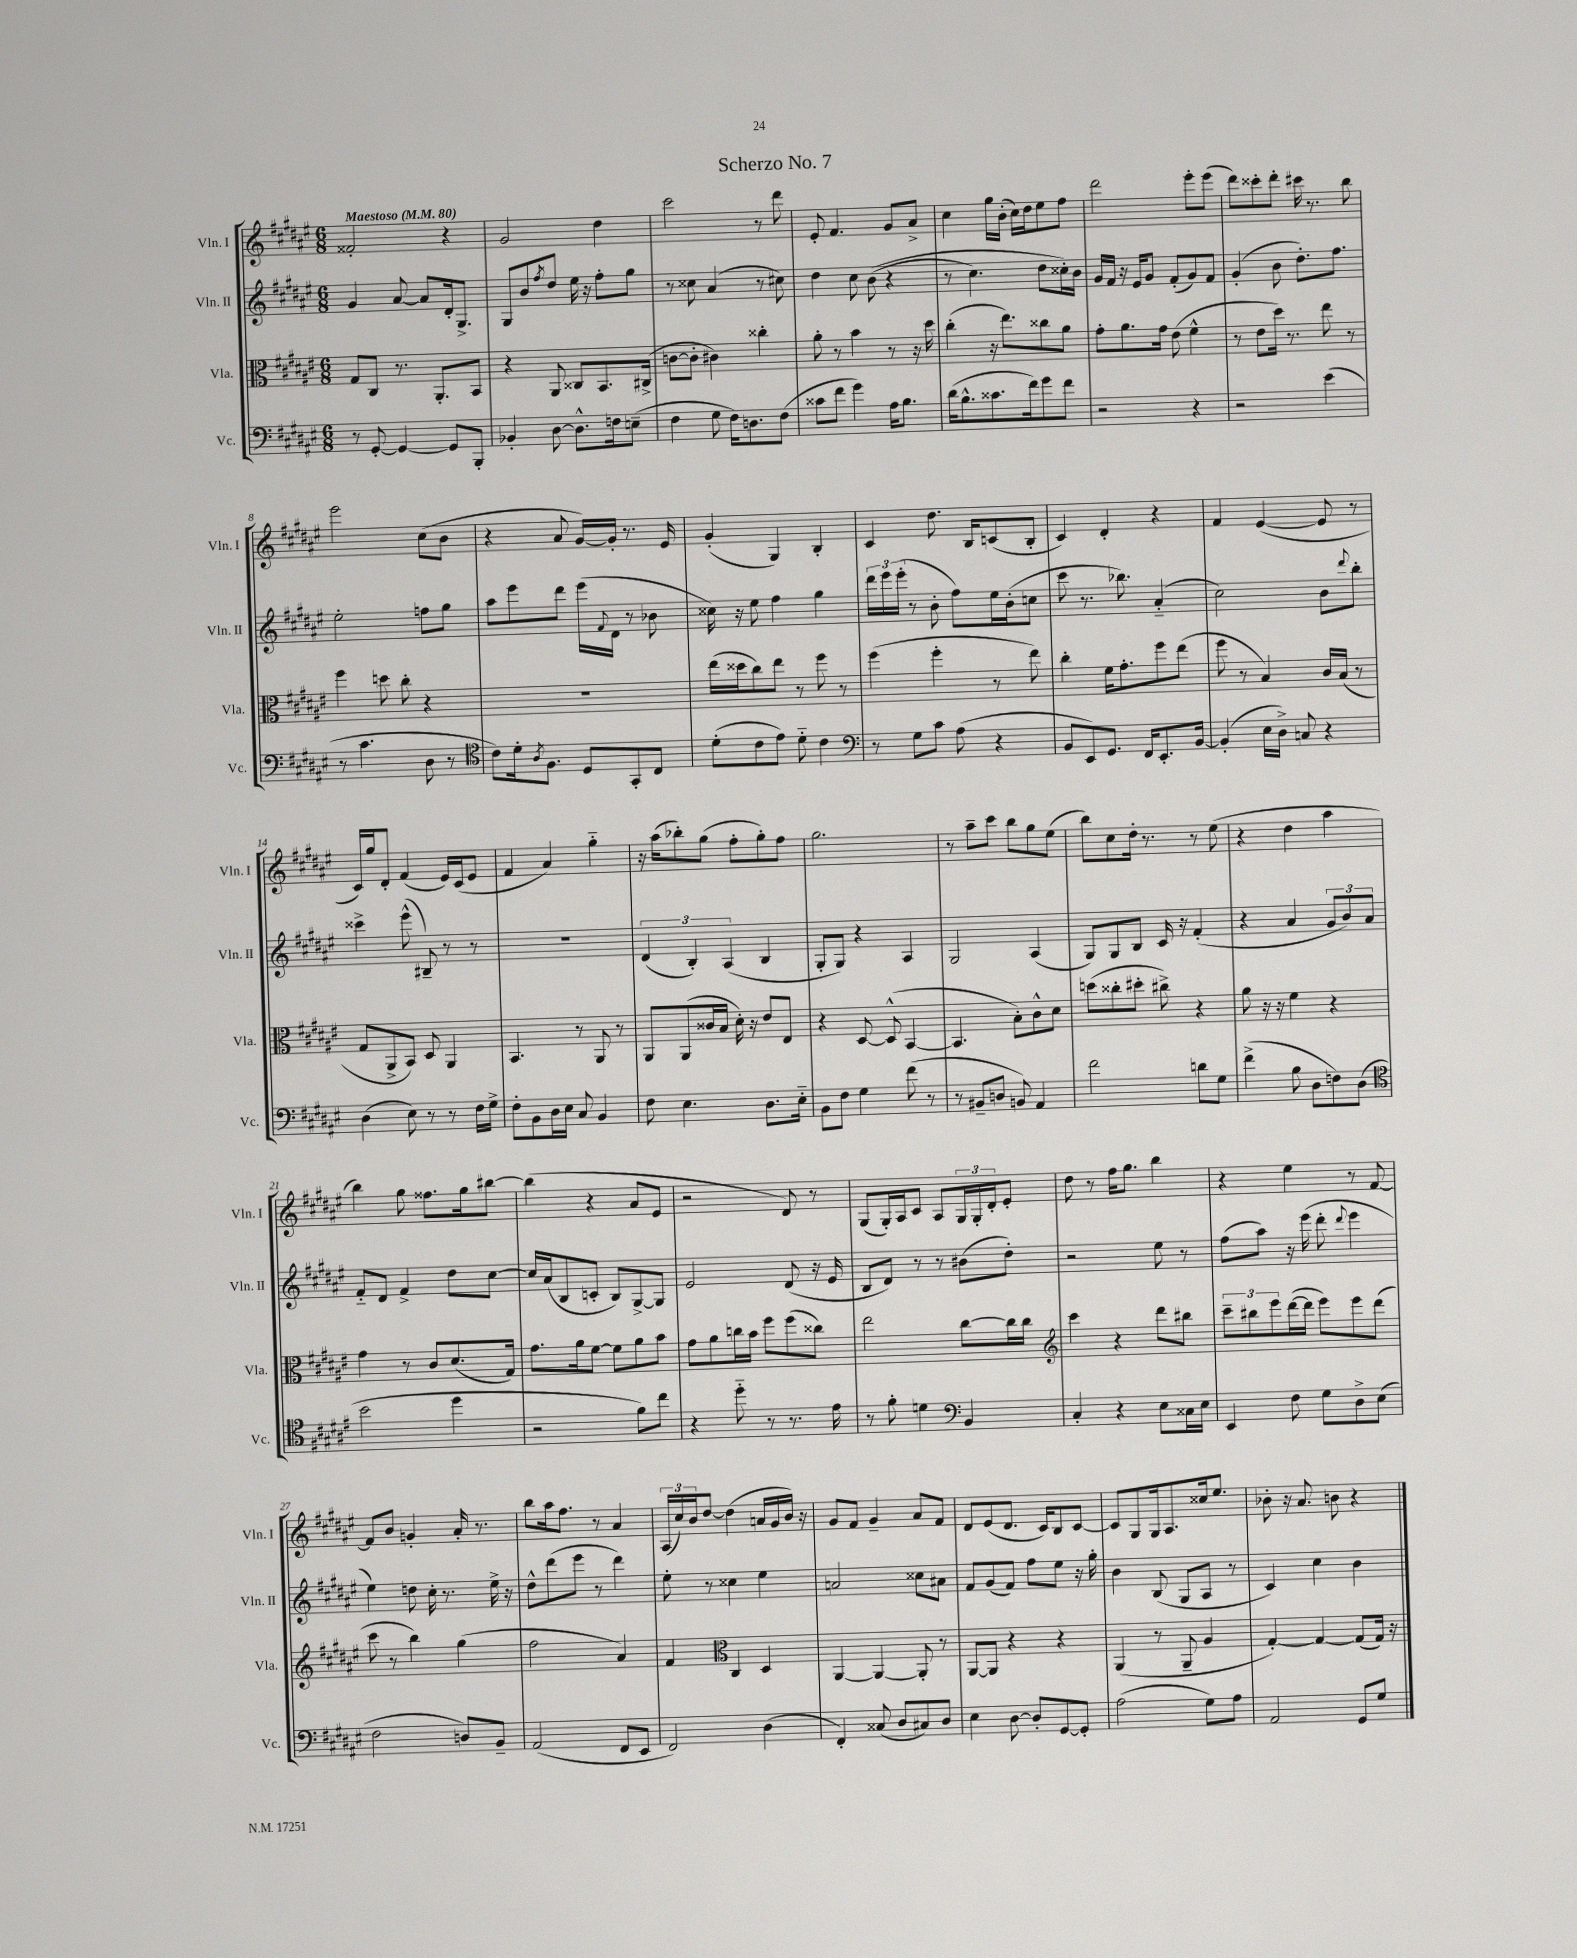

**kern	**kern	**kern	**kern
*staff4	*staff3	*staff2	*staff1
*clefF4	*clefC3	*clefG2	*clefG2
*k[f#c#g#d#a#e#]	*k[f#c#g#d#a#e#]	*k[f#c#g#d#a#e#]	*k[f#c#g#d#a#e#]
*M6/8	*M6/8	*M6/8	*M6/8
*MM80	*MM80	*MM80	*MM80
8r	8G#/L	4g#/	2f##'/
[8GG#'/	8C#/J	.	.
4GG#/_	8.r	[8a#/	.
.	.	8a#/]L	.
.	8.AA#'/L	.	.
8GG#/]L	.	16d#'/k	4r
.	.	8.G#^/J	.
8BBB'/J	8BB/J	.	.
=	=	=	=
4BB-'/	4r	8G#/L	2g#/
.	.	8b/	.
.	.	8qff#/	.
[8D#\	8AA#/	8dd#/J	.
8.D#^^\]L	8C##/L	16ee#\	.
.	.	16r	.
.	8.BB/	8ff#'\L	4dd#\
16F\k	.	.	.
(8E~\J	.	8gg#\J	.
.	(16C#^/Jk	.	.
=	=	=	=
4F#\	[8c\L	8r	2ccc#\
.	8c'\]J	8cc##\	.
8G#\	4c#\)	(4a#/	.
16F#\LK)	.	.	.
8.D\	.	.	.
.	4cc##'\	8r	8r
(8F#\J	.	8cc#\)	8ddd#\
=	=	=	=
8c##\L	8a#'\	4dd#\	8e#'/
8f#\J	8r	.	4.f#/
4g#\)	4b\	8cc#\	.
.	.	&((8b\	.
16A#\LK	8r	4r	8g#/L
8.B\J	.	.	.
.	16r	.	8a#^/J
.	16dd#\	.	.
=	=	=	=
(16d#\LK	(4cc#'\	8r	4cc#\
8.B^^\	.	.	.
.	.	4.cc#\)	.
8.c##\	16r	.	16gg#\LL
.	8.ee#\L)	.	(16b'\JJ
.	.	.	16cc#\LL)
16f#\k)	.	.	16dd#\J
8g#\	8cc##\	8dd#\L	8ee#\
8f#\J	8a#\J	16cc##'\L&)	8ff#\J
.	.	16b\JJ	.
=	=	=	=
2r	8g#'\L	16g#/LL	2ddd#\
.	.	16f#/JJ	.
.	8.a#\	16r	.
.	.	16e#/LK	.
.	.	8g#/J	.
.	16g#\Jk	.	.
.	(8e#\	(8f#'/L	.
4r	4f#^^\	8g#/)	8eee#'\L
.	.	8f#/J	(8eee#\J
=	=	=	=
2r	8r	(4g#'/	8ddd#\L)
.	8e#\L	.	8ccc##'\
.	16dd#\Jk)	8b\	8ddd#'\J
.	8.r	.	.
.	.	8.dd#'\L)	16ccc#\
.	.	.	8.r
(4e#\	8ee#\	.	.
.	.	8.ff#\J	.
.	8r	.	8bb\
=	=	=	=
8r	4ff#\	2ee#'\	2eee#\
4.c#\	.	.	.
.	8dd\	.	.
.	8cc#'\	.	.
8D#\	4r	8ff\L	(8cc#\L
8r	.	8gg#\J	8b\J
=	=	=	=
*clefC4	*	*	*
8c#\L)	2.r	8aa#\L	4r
16d#'\k	.	8eee#\	.
8qA#/	.	.	.
8.F#\J	.	.	.
.	.	8ddd#\J	8a#/
8D#/L	.	(16eee#\LL	[16g#/LL)
.	.	8qqf#/	.
.	.	16d#\JJ	16g#'/]JJ
8GG#'/	.	8r	8.r
8C#/J	.	8b-\	.
.	.	.	16e#/
=	=	=	=
(8d#'\L	(16ee#\LL	16cc##\)	(4g#'/
.	16dd##\J	16r	.
8c#\	8cc#\)	8ee#\	.
8e#\J)	8ee#\J	4ff#\	4G#/)
8d#'~\	8r	.	.
4c#\	8ff#\	4gg#\	4B'/
.	8r	.	.
=	=	=	=
*clefF4	*	*	*
8r	(4ff#\	24ddd#\LL	4c#/
.	.	24eee#\	.
.	.	(24eee#'\JJ	.
8G#\L	.	8r	.
8c#\J	4ff#'\	8b'\	8.dd#\
(8A#\	.	8ff#\L)	.
.	.	.	16B/LK
4r	8r	16ee#\L	(8c/
.	.	(16b'\J	.
.	8ee#\)	8cc\J	8B'/J
=	=	=	=
8BB/L	4cc#'\	8ccc#\	4c#/)
8EE#/)	.	8.r	.
8.GG#/J	16f#\LK	.	4d#'/
.	8.g#'\	8.bb-\)	.
16FF#/LK	.	.	.
8.EE#'/	8ff#\	(4a#'~/	4r
.	(8ee#\J	.	.
[16BB/Jk	.	.	.
=	=	=	=
(4BB'/]	8ff#\	2cc#\)	4f#/
.	8r	.	.
16E#\LL	4B/)	.	([4e#/
16D#^\JJ)	.	.	.
8C/	.	.	.
4r	16c#/LL	8b\L	8e#/]
.	(16B/JJ	.	.
.	.	8qqddd#/	.
.	8r	8bb'\J	8r
=	=	=	=
(4D#\	8G#/L	4ccc##^\	16c#/LL)
.	.	.	16gg#/J
.	8AA#^/	.	8d#'/J
8E#\)	8BB/J)	(8eee#^^\	(4f#/
8r	8D#/	8B#~/)	.
8r	4AA#/	8r	16e#/LL)
.	.	.	(16c#/J
16F#\LL	.	8r	8e#/J
16G#^\JJ	.	.	.
=	=	=	=
8F#'\L	4.BB/	2.r	4f#/
8BB\	.	.	.
16D#\L	.	.	4a#/)
16E#\JJ	.	.	.
8C#/	8r	.	.
4BB/	8AA#/	.	4gg#'~\
.	8r	.	.
=	=	=	=
8F#\	8AA#/L	(6d#/	16r
.	.	.	(16aa#\LK
4.E#\	(8AA#/	.	8bb-'\)
.	.	6B'/)	.
.	16c##/L	.	(8gg#\J
.	16B/JJ	.	.
.	.	(6A#/	.
.	16d#'\)	.	8ff#'\L
.	16r	.	.
8.D#\L	8e#/L	4B/	8gg#'\)
.	8E#/J	.	8ff#\J
16E#'~\Jk	.	.	.
=	=	=	=
8BB\L	4r	8G#'/L	2.gg#\
8F#\J	.	8G#/J)	.
4G#\	[8D#/	4r	.
.	(8D#^^/]	.	.
(8f#\	[4BB/	4A#/	.
8r	.	.	.
=	=	=	=
8r	4.BB/]	2G#/	8r
8BB#~/L	.	.	8aa#~\L
8D/J	.	.	8ccc#\J
8BB/)	8B'\L)	.	8bb\L
4AA#/	8c#^^\	(4A#/	8gg#\
.	8d#\J	.	(8ee#\J
=	=	=	=
2f#\	(8dd\L	8G#/L)	8bb\L)
.	8cc##'\	8G#/	8cc#\
.	8dd#'\J	8B/J	16dd#'\Jk
.	.	.	8.r
.	8cc#^\)	16c#/	.
.	.	16r	.
8d\L	4r	(4f#'/	8r
8G#\J	.	.	(8ee#\
=	=	=	=
(4f#^\	8a#\	4r	4r
.	16r	.	.
.	16r	.	.
8B\	4f#\	4a#/	4dd#\
8D#\L	.	.	.
8F\)	4r	12g#/L	4aa#\
.	.	12b/)	.
(8D#\J	.	.	.
.	.	12a#/J	.
=	=	=	=
*clefC4	*	*	*
2b\	4g#\	8f#'~/L	4bb\)
.	.	8d#/J	.
.	8r	4f#^/	8gg#\
.	8c#/L	.	8.ff##\L
4dd#\	(8.d#/	8dd#\L	.
.	.	.	16gg#\k
.	.	[8cc#\J	[8bb#\J
.	16G#/Jk)	.	.
=	=	=	=
2r	8.g#\L	16cc#/]LL	(4bb#\]
.	.	(16a#/J	.
.	.	8B/	.
.	16a#\k	.	.
.	[8f#\J	8c'/J	4r
.	8f#\]L	8B/L)	.
8f#\L)	8a#\	[8G#^/	8a#/L
8cc#\J	8b\J	8G#/]J	8e#/J
=	=	=	=
4r	8g#\L	2e#/	2r
.	8a#\	.	.
8dd#'~\	16cc\L	.	.
.	16b\JJ	.	.
8r	8ff#\L	.	.
8.r	(8ff#\	(8d#/	8d#/)
.	8cc##\J)	16r	8r
16e#\	.	16e#/	.
=	=	=	=
8r	2ee#\	8B/L	(8G#/L
8f#'\	.	8d#/J)	16G#'/L)
.	.	.	16A#/J
4d\	.	8r	8c#/J
.	.	8r	8A#/L
*clefF4	*	*	*
4BB/	[8cc#\L	(8b#\L	24G#/L
.	.	.	24G#'/
.	.	.	24d#'/J
.	16cc#\]L	8dd#'\J)	8e#'/J
.	16cc#\JJ	.	.
=	=	=	=
*	*clefG2	*	*
4C#'/	4ccc#\	2r	8dd#\
.	.	.	8r
4r	4r	.	16ff#\LK
.	.	.	8.gg#\J
8E#\L	8ddd#\L	8ee#\	4bb\
16C##\L	8bb#\J	8r	.
16E#\JJ	.	.	.
=	=	=	=
4EE#/	12ccc#~\L	(8ff#\L	4r
.	12bb#\	.	.
.	.	8aa#\J)	.
.	12eee#\	.	.
8F#\	([16ddd#\L	16r	4ee#\
.	16ddd#\]JJ	(16eee#\	.
8G#\L	8eee#\L)	8ddd#'\	.
.	.	8qqddd#/	.
8D#^\	8eee#\	4eee#\	8r
(8E#\J	(8ddd#\J	.	[8f#/
=	=	=	=
2F#\	8ccc#\	4ee#\)	8f#/]L
.	8r	.	8b/J
.	4bb\)	8dd\	4g'/
.	.	16cc#'\	.
.	.	8.r	.
8D/L)	(4gg#\	.	16a#'/
.	.	.	8.r
8BB~/J	.	16ee#^\	.
.	.	16r	.
=	=	=	=
(2AA#/	2ff#\	8dd#^^\L	8bb\L
.	.	(8ddd#\	16aa#\k
.	.	.	8.ff#\J
.	.	8eee#\J	.
.	.	8r	8r
8FF#/L	4a#/)	4ddd#\)	4a#/
8EE#/J	.	.	.
=	=	=	=
2FF#/)	4f#/	8ee#'\	(24A#/LL
.	.	.	24cc#/)
.	.	.	24b/J
.	.	8r	[8dd#/J
*	*clefC3	*	*
.	4C#/	4cc##\	(4dd#\]
(4D#\	4D#/	4ee#\	16a/LL
.	.	.	16g#/
.	.	.	16b/JJ)
.	.	.	16r
=	=	=	=
4FF#'/)	[4AA#/	2a/	8g#/L
.	.	.	8f#/J
(8C##/	4AA#/_	.	4g#~/
8D#/L	.	.	.
8C#/)	8AA#'/]	8cc##\L	8a#/L
8D#/J	8r	8a#\J	8f#/J
=	=	=	=
4E#\	[8AA#/L	8f#/L	8d#/L
.	8AA#/]J	(8g#/	(8e#/
[8D#\	4r	8f#/J)	8.d#/J
8D#'/]L	.	8ff#\L	.
.	.	.	16c#/LK)
[8GG#/	4r	8ee#\J	8B/
8GG#'/]J	.	16r	[8c#/J
.	.	16gg#'\	.
=	=	=	=
(2A#\	(4AA#/	4b\	8c#/]L
.	.	.	8G#/
.	8r	(8B/	16G#/k
.	.	.	8.A#/
.	8AA#~/	8G#/L	.
8G#\L)	4A#/	8A#/J	16cc##/k
.	.	.	8.ee#/J
8A#\J	.	8r	.
=	=	=	=
2AA#/	[4G#'/)	4c#/)	8b-'\
.	.	.	16r
.	.	.	8.a#/
.	4G#/_	4cc#\	.
.	.	.	8b\
8GG#/L	(8G#/]L	4b\	4r
8G#/J	16G#/Jk)	.	.
.	16r	.	.
==	==	==	==
*-	*-	*-	*-
